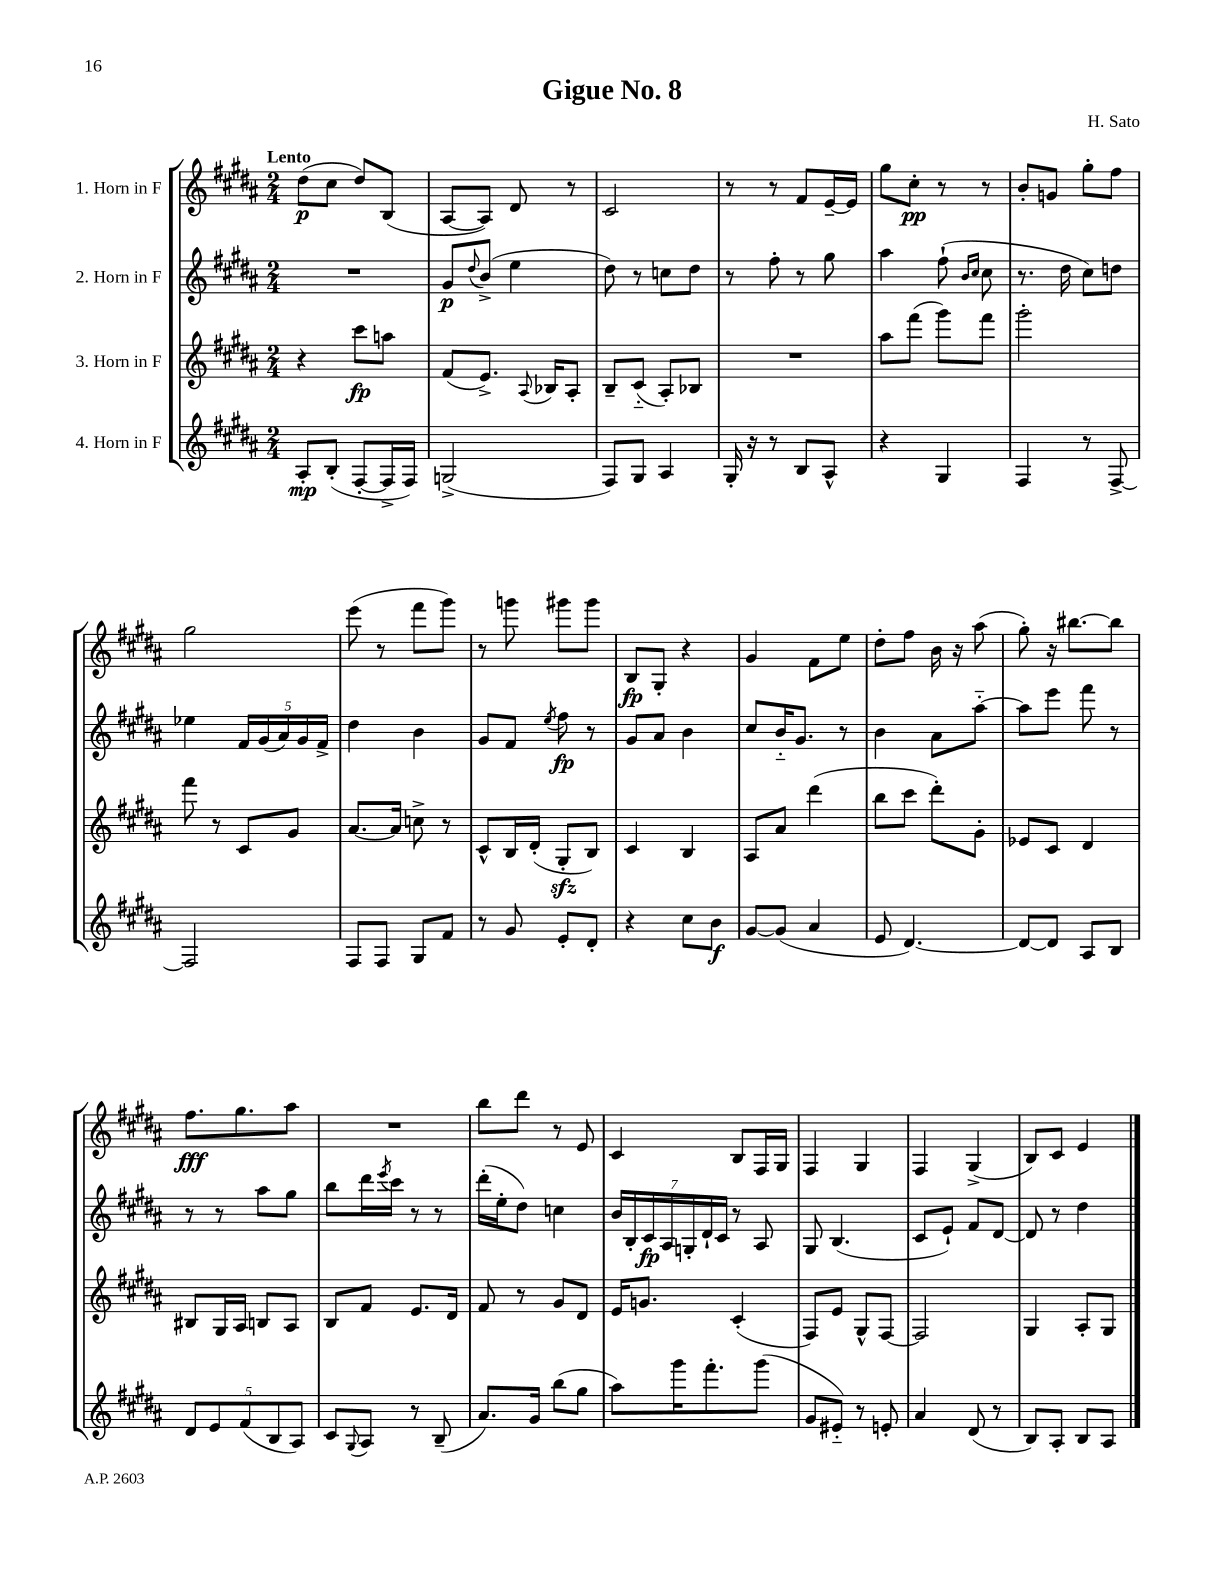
\header { title = "Gigue No. 8" composer = "H. Sato" }
<<
\new StaffGroup <<
\new Staff = "s0" \with { instrumentName = "1. Horn in F" } {
    \clef treble \key b \major \numericTimeSignature \time 2/4 \tempo "Lento"
    dis''8\p( cis''8 dis''8) b8( |
    ais8~ ais8) dis'8 r8 |
    cis'2 |
    r8 r8 fis'8 e'16~-- e'16 |
    gis''8 cis''8-.\pp r8 r8 |
    b'8-. g'8 gis''8-. fis''8 |
    gis''2 |
    e'''8( r8 fis'''8 gis'''8) |
    r8 g'''8 gis'''8 gis'''8 |
    b8\fp gis8-. r4 |
    gis'4 fis'8 e''8 |
    dis''8-. fis''8 b'16 r16 ais''8( |
    gis''8-.) r16 bis''8.~ bis''8 |
    fis''8.\fff gis''8. ais''8 |
    R2 |
    b''8 dis'''8 r8 e'8 |
    cis'4 b8 fis16 gis16 |
    fis4 gis4 |
    fis4 gis4->( |
    b8) cis'8 e'4 \bar "|." |
}
\new Staff = "s1" \with { instrumentName = "2. Horn in F" } {
    \clef treble \key b \major \numericTimeSignature \time 2/4
    R2 |
    gis'8\p \appoggiatura { dis''8 } b'8->( e''4 |
    dis''8) r8 c''8 dis''8 |
    r8 fis''8-. r8 gis''8 |
    ais''4 fis''8-!( \grace { b'16 cis''16 } cis''8 |
    r8. dis''16 cis''8) d''8 |
    ees''4 \tuplet 5/4 { fis'16 gis'16( ais'16) gis'16 fis'16-> } |
    dis''4 b'4 |
    gis'8 fis'8 \acciaccatura { e''8 } fis''8\fp r8 |
    gis'8 ais'8 b'4 |
    cis''8 b'16-_ gis'8. r8 |
    b'4 ais'8 ais''8~-_ |
    ais''8 e'''8 fis'''8 r8 |
    r8 r8 ais''8 gis''8 |
    b''8 dis'''16 \acciaccatura { e'''8 } cis'''16 r8 r8 |
    dis'''16-.( e''16-. dis''8) c''4 |
    \tuplet 7/4 { b'16 b16-. cis'16\fp ais16 g16-. dis'16-! cis'16 } r8 ais8 |
    gis8 b4.( |
    cis'8 e'8-!) fis'8 dis'8~ |
    dis'8 r8 dis''4 \bar "|." |
}
\new Staff = "s2" \with { instrumentName = "3. Horn in F" } {
    \clef treble \key b \major \numericTimeSignature \time 2/4
    r4 cis'''8\fp a''8 |
    fis'8( e'8.->) \appoggiatura { ais8 } bes16 ais8-. |
    b8-- cis'8-_( ais8-.) bes8 |
    R2 |
    ais''8 fis'''8( gis'''8) fis'''8 |
    gis'''2-. |
    fis'''8 r8 cis'8 gis'8 |
    ais'8.~ ais'16 c''8-> r8 |
    cis'8-^ b16 dis'16-.( gis8-.\sfz b8) |
    cis'4 b4 |
    ais8 ais'8 dis'''4( |
    b''8 cis'''8 dis'''8-.) gis'8-. |
    ees'8 cis'8 dis'4 |
    bis8 gis16 ais16 b8 ais8 |
    b8 fis'8 e'8. dis'16 |
    fis'8 r8 gis'8 dis'8 |
    e'16 g'8. cis'4-.( |
    fis8) e'8 gis8-^ fis8~ |
    fis2 |
    gis4 ais8-. gis8 \bar "|." |
}
\new Staff = "s3" \with { instrumentName = "4. Horn in F" } {
    \clef treble \key b \major \numericTimeSignature \time 2/4
    ais8-.\mp b8-.( fis8~-. fis16-> fis16) |
    g2->( |
    fis8) gis8 ais4 |
    gis16-. r16 r8 b8 ais8-^ |
    r4 gis4 |
    fis4 r8 fis8~-> |
    fis2 |
    fis8 fis8 gis8 fis'8 |
    r8 gis'8 e'8-. dis'8-. |
    r4 cis''8 b'8\f |
    gis'8~ gis'8( ais'4 |
    e'8 dis'4.~) |
    dis'8~ dis'8 ais8 b8 |
    \tuplet 5/4 { dis'8 e'8 fis'8( b8 ais8) } |
    cis'8 \appoggiatura { gis8 } ais8 r8 b8--( |
    ais'8.) gis'16 b''8( gis''8 |
    ais''8) gis'''16 fis'''8.-. gis'''8( |
    gis'8 eis'8-_) r8 e'8-. |
    ais'4 dis'8( r8 |
    b8) ais8-. b8 ais8 \bar "|." |
}
>>
>>
\layout { \context { \Score \remove "Bar_number_engraver" } }
